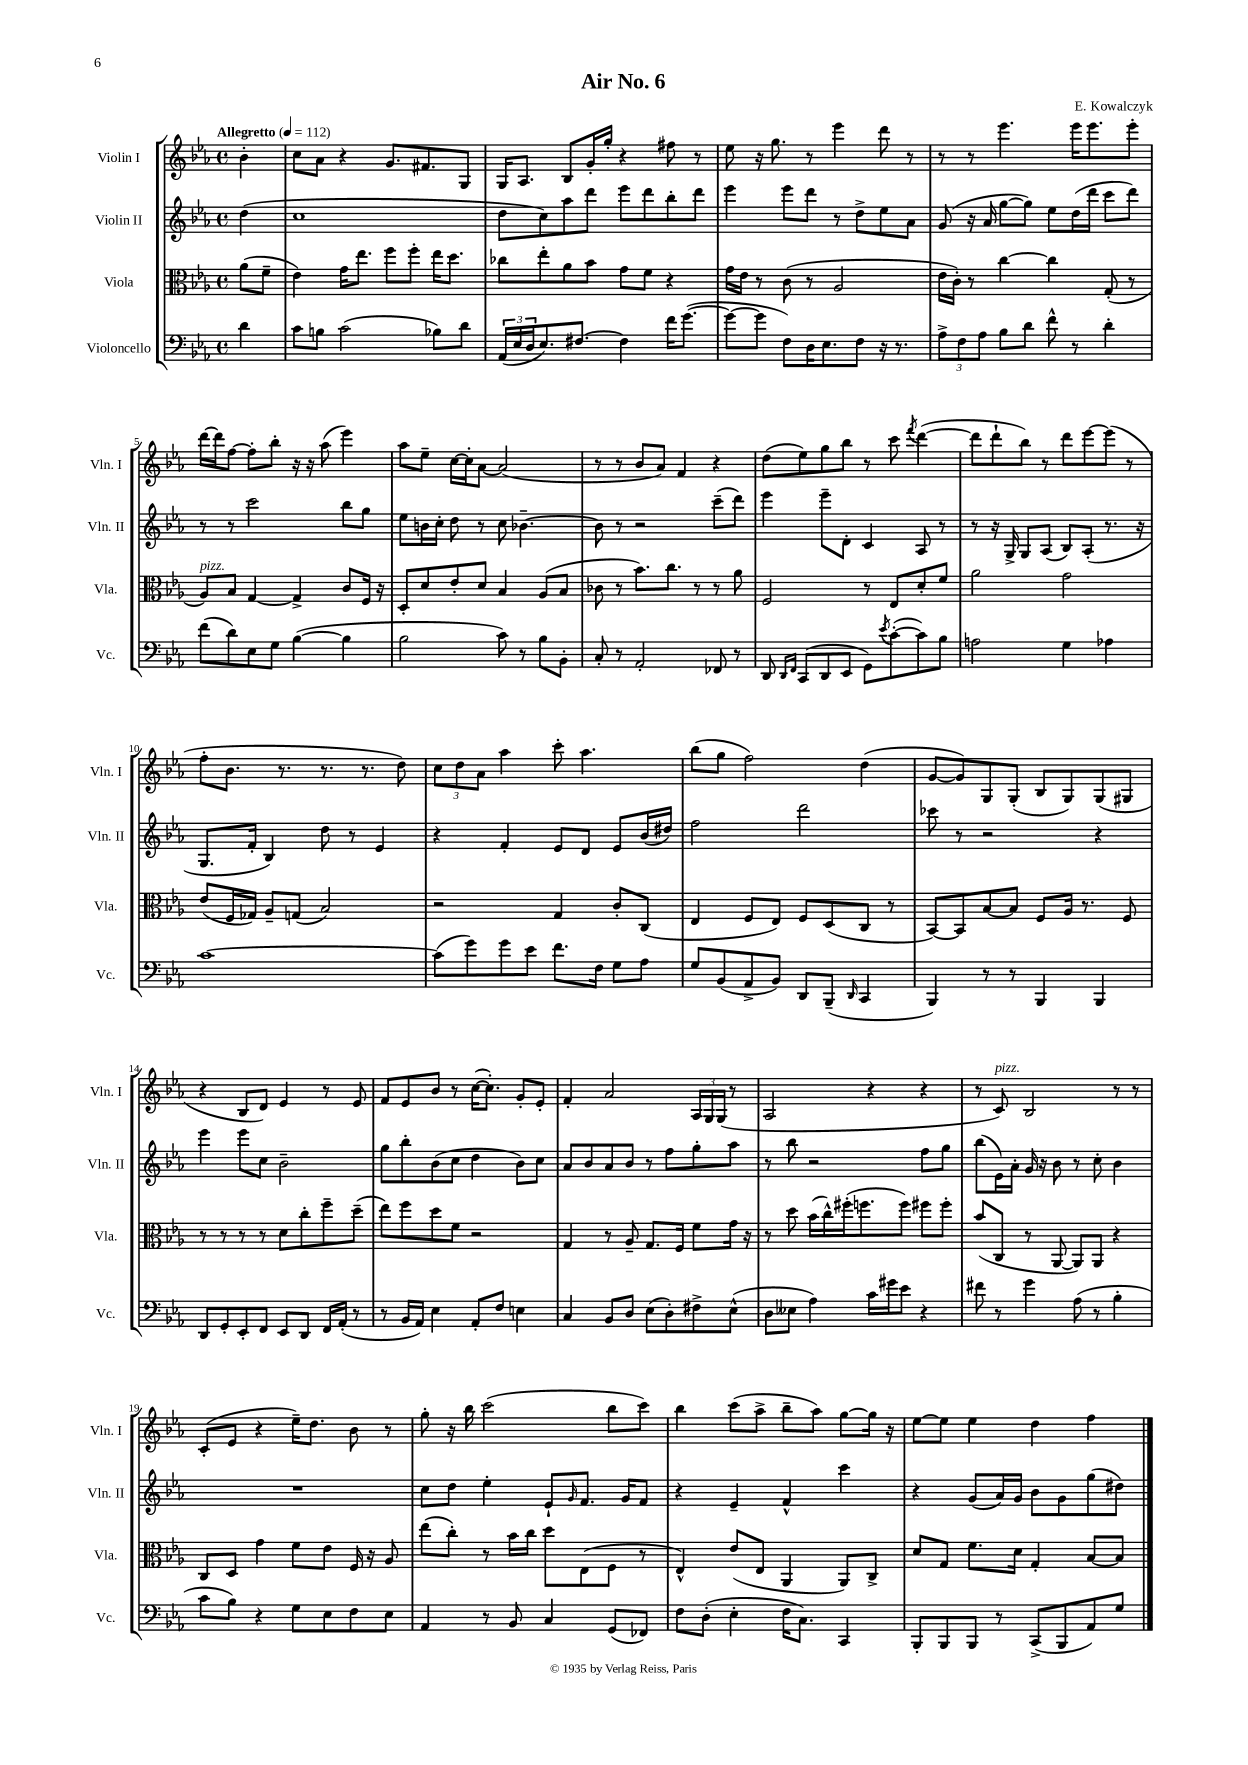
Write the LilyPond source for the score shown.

\header { title = "Air No. 6" composer = "E. Kowalczyk" }
<<
\new StaffGroup <<
\new Staff = "s0" \with { instrumentName = "Violin I" shortInstrumentName = "Vln. I" } {
    \clef treble \key ees \major \defaultTimeSignature \time 4/4 \partial 4 \tempo "Allegretto" 4 = 112
    bes'4-. |
    c''8 aes'8 r4 g'8. fis'8. g8 |
    g16 aes8. bes8 g'16-. g''16-. r4 fis''8 r8 |
    ees''8 r16 g''8. r8 ees'''4 d'''8 r8 |
    r8 r8 ees'''4. ees'''16 ees'''8. ees'''8-. |
    d'''16~ d'''16 f''8~ f''8-. bes''8-. r16 r16 aes''8( ees'''4) |
    aes''8 ees''8-- c''16~ c''16-. aes'8~ aes'2( |
    r8 r8 bes'8 aes'8) f'4 r4 |
    d''8( ees''8) g''8 bes''8 r8 c'''8 \acciaccatura { f'''8 } d'''4~( |
    d'''8 d'''8-! bes''8) r8 d'''8 ees'''8~ ees'''8( r8 |
    f''8-. bes'8. r8. r8. r8. d''8) |
    \tuplet 3/2 { c''8 d''8 aes'8 } aes''4 c'''8-. aes''4. |
    bes''8( g''8 f''2) d''4( |
    g'8~ g'8) g8 g8-.( bes8 g8) g8( gis8 |
    r4 bes8 d'8) ees'4 r8 ees'8 |
    f'8 ees'8 bes'8 r8 c''16~( c''8.-.) g'8-. ees'8-. |
    f'4-. aes'2 \tuplet 3/2 { aes16 g16 g16( } r8 |
    aes2 r4 r4 |
    r8 c'8^\markup { \italic "pizz." }) bes2 r8 r8 |
    c'8-.( ees'8 r4 ees''16--) d''8. bes'8 r8 |
    g''8-. r16 bes''16 c'''2( bes''8 c'''8) |
    bes''4 c'''8( aes''8-> bes''8-- aes''8) g''8~ g''16 r16 |
    ees''8~ ees''8 ees''4 d''4 f''4 \bar "|." |
}
\new Staff = "s1" \with { instrumentName = "Violin II" shortInstrumentName = "Vln. II" } {
    \clef treble \key ees \major \defaultTimeSignature \time 4/4 \partial 4
    d''4( |
    c''1 |
    d''8 c''8) aes''8 d'''8 ees'''8 d'''8 bes''8-. d'''8 |
    ees'''4 ees'''8 d'''8 r8 d''8-> ees''8 aes'8 |
    g'8( r16 aes'16 g''8~ g''8) ees''8 d''16( d'''16 c'''8 d'''8) |
    r8 r8 c'''2 bes''8 g''8 |
    ees''8 b'16 c''16-. d''8 r8 c''8 bes'4.~-- |
    bes'8 r8 r2 c'''8--( d'''8) |
    ees'''4 ees'''8-- d'8-. c'4 aes8 r8 |
    r8 r16 g16-> g8 aes8( bes8) aes8-.( r8. r16 |
    g8. f'16-. bes4) d''8 r8 ees'4 |
    r4 f'4-. ees'8 d'8 ees'8 bes'16( dis''16) |
    f''2 d'''2 |
    ces'''8 r8 r2 r4 |
    ees'''4 ees'''8 c''8 bes'2-- |
    g''8 bes''8-. bes'8( c''8 d''4 bes'8) c''8 |
    aes'8 bes'8 aes'8 bes'8 r8 f''8 g''8-. aes''8 |
    r8 bes''8 r2 f''8 g''8 |
    bes''8( ees'16) aes'16-. g'16 r16 bes'8 r8 c''8-. bes'4 |
    R1 |
    c''8 d''8 ees''4-. ees'8-! \grace { g'16 } f'8. g'16 f'8 |
    r4 ees'4-- f'4-^ c'''4 |
    r4 g'8( aes'16) g'16 bes'8 g'8 g''8( dis''8) \bar "|." |
}
\new Staff = "s2" \with { instrumentName = "Viola" shortInstrumentName = "Vla." } {
    \clef alto \key ees \major \defaultTimeSignature \time 4/4 \partial 4
    aes'8( f'8-- |
    ees'4) g'16 ees''8. f''8 f''8-. ees''16 d''8. |
    ces''8 ees''8-. aes'8 bes'8 g'8 f'8 r4 |
    g'16 ees'16 r8 c'8( r8 aes2 |
    ees'16 c'16-.) r8 c''4~ c''4 g8-.( r8 |
    aes8^\markup { \italic "pizz." }) bes8 g4~ g4-> c'8 f16 r16 |
    d8-. d'8 ees'8-. d'8 bes4 aes8( bes8 |
    ces'8 r8 bes'8.) c''8. r8 r8 aes'8 |
    f2 r8 ees8 d'8-. f'8 |
    aes'2 g'2 |
    ees'8( f16 ges16) aes8-- g8( bes2) |
    r2 g4 c'8-. c8( |
    ees4 f8 ees8) f8 d8( c8 r8 |
    bes,8~) bes,8 bes8~ bes8 f8 aes16 r8. f8 |
    r8 r8 r8 r8 d'8 c''8-. f''8-- d''8--( |
    ees''8) f''8 d''8 f'8 r2 |
    g4 r8 aes8-- g8. f16 f'8 g'16 r16 |
    r8 d''8 bes'16( c''16-^) fis''16-.( f''8. f''8) fis''8 fis''8-. |
    bes'8( c8 r8 aes,8~ aes,8) aes,8 r4 |
    c8 d8 g'4 f'8 ees'8 f16 r16 aes8 |
    ees''8( c''8-.) r8 bes'16 c''16 d''8 ees8( f8 r8 |
    ees4-^) ees'8( ees8 aes,4 aes,8) c8-> |
    d'8 g8 f'8. d'16 g4-. bes8~ bes8 \bar "|." |
}
\new Staff = "s3" \with { instrumentName = "Violoncello" shortInstrumentName = "Vc." } {
    \clef bass \key ees \major \defaultTimeSignature \time 4/4 \partial 4
    d'4 |
    c'8 b8 c'2( bes8) d'8 |
    \tuplet 3/2 { aes,16( ees16 d16 } ees8.) fis8.~ fis4 f'16 g'8.~( |
    g'8~ g'8 f8) d16 ees8. f8 r16 r8. |
    \tuplet 3/2 { aes8-> f8 aes8 } bes8 d'8 f'8-^ r8 d'4-. |
    f'8( d'8) ees8 g8 bes4~( bes4 |
    bes2 c'8) r8 bes8 bes,8-. |
    c8-. r8 aes,2-. fes,8 r8 |
    d,8 \grace { d,16 f,16 } c,8( d,8 ees,8 g,8) \acciaccatura { ees'8 } c'8~-.( c'8) bes8 |
    a2 g4 aes4 |
    c'1~ |
    c'8( g'8) g'8 ees'8 f'8. f16 g8 aes8 |
    g8 bes,8( aes,8-> bes,8) d,8 bes,,8--( \grace { d,16 } c,4 |
    bes,,4) r8 r8 bes,,4 bes,,4 |
    d,8 g,8-. ees,8-. f,8 ees,8 d,8 f,16 aes,16-.( r8 |
    r8 bes,16 aes,16) ees4 aes,8-. f8 e4 |
    c4 bes,8 d8 ees8( d8-.) fis8-> ees8-^( |
    d8 eeses8 aes4) c'16 gis'16 ees'8 r4 |
    fis'8 r8 g'4 aes8( r8 bes4-. |
    c'8 bes8) r4 g8 ees8 f8 ees8 |
    aes,4 r8 bes,8 c4 g,8( fes,8) |
    f8 d8-.( ees4-. f16 c8.) c,4 |
    bes,,8-. bes,,8 bes,,8 r8 c,8->( bes,,8 aes,8) g8 \bar "|." |
}
>>
>>
